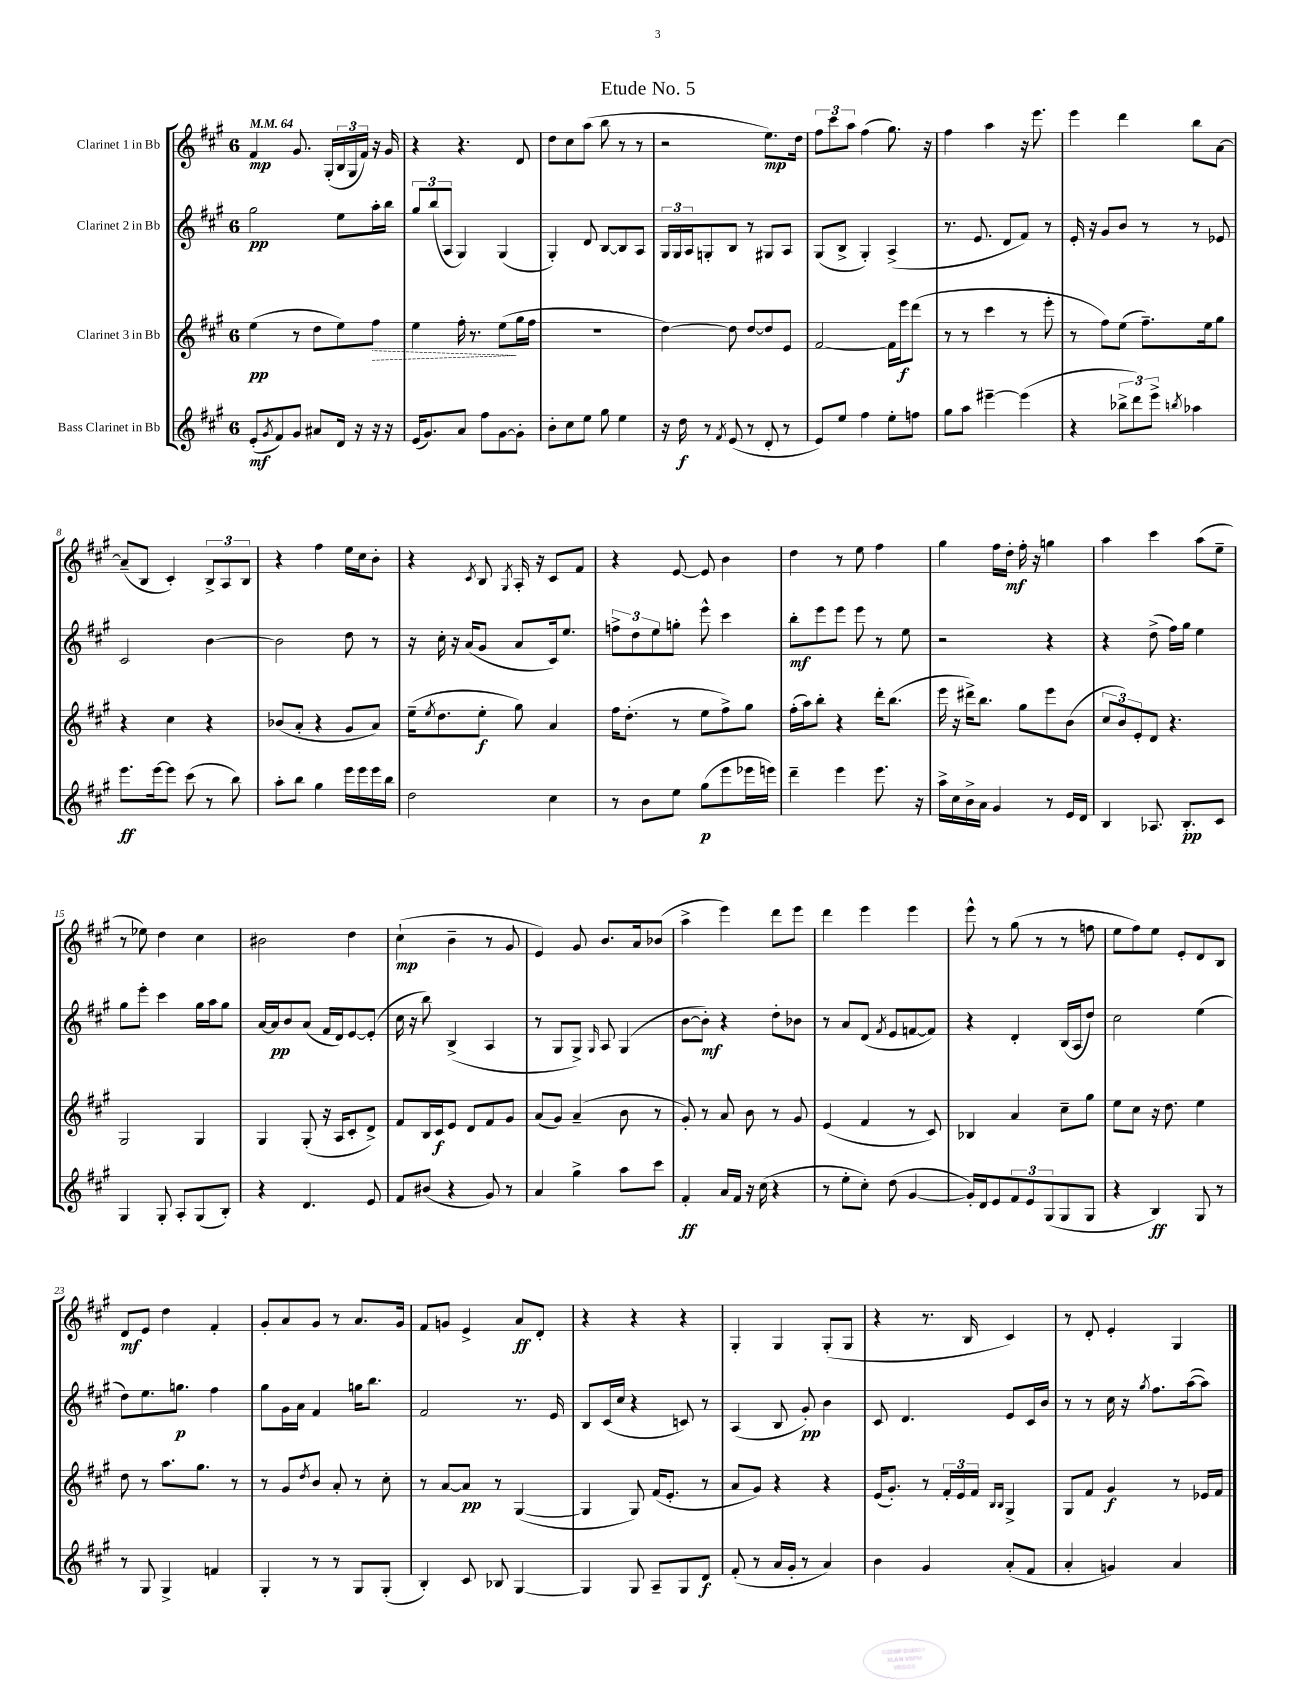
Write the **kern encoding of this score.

**kern	**dynam	**kern	**dynam	**kern	**dynam	**kern	**dynam
*part4	*part4	*part3	*part3	*part2	*part2	*part1	*part1
*staff4	*staff4	*staff3	*staff3	*staff2	*staff2	*staff1	*staff1
*I"Bass Clarinet in Bb	*	*I"Clarinet 3 in Bb	*	*I"Clarinet 2 in Bb	*	*I"Clarinet 1 in Bb	*
*clefG2	*	*clefG2	*	*clefG2	*	*clefG2	*
*k[f#c#g#]	*	*k[f#c#g#]	*	*k[f#c#g#]	*	*k[f#c#g#]	*
*M6/8	*	*M6/8	*	*M6/8	*	*M6/8	*
*MM64	*	*MM64	*	*MM64	*	*MM64	*
=1	=1	=1	=1	=1	=1	=1	=1
(8e'/L	mf	(4ee\	pp	2gg#\	pp	4f#/	mp
8qg#/	.	.	.	.	.	.	.
8f#/)	.	.	.	.	.	.	.
8g#/J	.	8r	.	.	.	8.g#/	.
8a#X/L	.	8dd\L	.	.	.	.	.
.	.	.	.	.	.	(16G#'/LL	.
16d/Jk	.	8ee\)	.	8ee\L	.	24B/	.
.	.	.	.	.	.	24G#/	.
16r	.	.	.	.	.	.	.
.	.	.	.	.	.	24f#/JJ)	.
!	!	!	!LO:HP:b	!	!	!	!
16r	.	8ff#\J	>	16aa'\L	.	16r	.
16r	.	.	.	16bb\JJ	.	16g#/	.
=2	=2	=2	=2	=2	=2	=2	=2
(16e/KL	.	4ee\	.	12gg#/L	.	4r	.
8.g#/)	.	.	.	.	.	.	.
.	.	.	.	(12bb/	.	.	.
.	.	.	.	12A/J	.	.	.
8a/J	.	16ff#'\	.	4G#/)	.	4.r	.
.	.	8.r	.	.	.	.	.
8ff#\L	.	.	.	.	.	.	.
[8g#\	.	(8ee\L	.	(4G#/	.	.	.
8g#'\J]	.	16gg#\L	]	.	.	8d/	.
.	.	16ff#\JJ	.	.	.	.	.
=3	=3	=3	=3	=3	=3	=3	=3
8b'\L	.	2.r	.	4G#'/)	.	8dd\L	.
8cc#\	.	.	.	.	.	8cc#\	.
8ee\J	.	.	.	8d/	.	(8aa\J	.
8gg#\	.	.	.	[8B/L	.	8bb\	.
4ee\	.	.	.	8B/]	.	8r	.
.	.	.	.	8A/J	.	8r	.
=4	=4	=4	=4	=4	=4	=4	=4
16r	.	[4dd\)	.	24G#/LL	.	2r	.
.	.	.	.	24G#/	.	.	.
16dd\	f	.	.	.	.	.	.
.	.	.	.	24A/J	.	.	.
8r	.	.	.	8Gn'/	.	.	.
8qf#/	.	.	.	.	.	.	.
(8e/	.	8dd\]	.	8B/J	.	.	.
8r	.	[8dd/L	.	8r	.	.	.
8d'/	.	8dd/]	.	8G#X/L	.	8.ee\L)	mp
8r	.	8e/J	.	8A/J	.	.	.
.	.	.	.	.	.	16dd\Jk	.
=5	=5	=5	=5	=5	=5	=5	=5
8e/L)	.	[2f#/	.	(8G#/L	.	12ff#\L	.
.	.	.	.	.	.	12ccc#\	.
8ee/J	.	.	.	8B^/J	.	.	.
.	.	.	.	.	.	12aa\J	.
4ff#\	.	.	.	4G#'/)	.	(4ff#\	.
8ee'\L	.	16f#\LL]	.	(4A^/	.	8.gg#\)	.
.	.	16eee\J	f	.	.	.	.
8ffn\J	.	(8ddd\J	.	.	.	.	.
.	.	.	.	.	.	16r	.
=6	=6	=6	=6	=6	=6	=6	=6
8gg#\L	.	8r	.	8.r	.	4ff#\	.
8aa\J	.	8r	.	.	.	.	.
.	.	.	.	8.e/	.	.	.
[4eee#X~\	.	4ccc#\	.	.	.	4aa\	.
.	.	.	.	8d/L	.	.	.
(4eee#\]	.	8r	.	8f#/J)	.	16r	.
.	.	.	.	.	.	8.eee\	.
.	.	8eee'\	.	8r	.	.	.
=7	=7	=7	=7	=7	=7	=7	=7
4r	.	8r	.	16e'/	.	4eee\	.
.	.	.	.	16r	.	.	.
.	.	8ff#\L)	.	8g#/L	.	.	.
12bb-X^\L	.	(8ee\J	.	8b/J	.	4ddd\	.
12ddd\)	.	.	.	.	.	.	.
.	.	8.ff#~\L)	.	8r	.	.	.
12eee^\J	.	.	.	.	.	.	.
8qbbn/	.	.	.	.	.	.	.
4aa-X\	.	.	.	8r	.	8bb\L	.
.	.	16ee\k	.	.	.	.	.
.	.	8gg#\J	.	8e-X/	.	[8a\J	.
!!LO:LB:g=z
=8	=8	=8	=8	=8	=8	=8	=8
8.eee\L	ff	4r	.	2c#/	.	(8a~/L]	.
.	.	.	.	.	.	8B/J	.
[16eee\k	.	.	.	.	.	.	.
8eee\J]	.	4cc#\	.	.	.	4c#'/)	.
(8ccc#\	.	.	.	.	.	.	.
8r	.	4r	.	[4b\	.	12B^/L	.
.	.	.	.	.	.	12A/	.
8bb\)	.	.	.	.	.	.	.
.	.	.	.	.	.	12B/J	.
=9	=9	=9	=9	=9	=9	=9	=9
8aa'\L	.	(8b-X/L	.	2b\]	.	4r	.
8bb\J	.	8a'/J	.	.	.	.	.
4gg#\	.	4r	.	.	.	4ff#\	.
16eee\LL	.	8g#/L	.	8dd\	.	16ee\LL	.
16eee\	.	.	.	.	.	16cc#\J	.
16eee\	.	8a/J)	.	8r	.	8b'\J	.
16bb\JJ	.	.	.	.	.	.	.
=10	=10	=10	=10	=10	=10	=10	=10
2dd\	.	(16ee~\KL	.	16r	.	4r	.
.	.	8qee/	.	.	.	.	.
.	.	8.dd\	.	16cc#'\	.	.	.
.	.	.	.	16r	.	.	.
.	.	.	.	(16a/KL	.	.	.
.	.	.	.	.	.	8qc#/	.
.	.	8ee'\J	f	8g#/J	.	8B/	.
.	.	.	.	.	.	8qG#/	.
.	.	8gg#\)	.	8a/L	.	16A'/	.
.	.	.	.	.	.	16r	.
4cc#\	.	4a/	.	16c#/k)	.	8c#/L	.
.	.	.	.	8.ee/J	.	.	.
.	.	.	.	.	.	8f#/J	.
=11	=11	=11	=11	=11	=11	=11	=11
8r	.	16ff#\KL	.	12ffn^\L	.	4r	.
.	.	(8.dd'\J	.	.	.	.	.
.	.	.	.	12dd\	.	.	.
8b\L	.	.	.	.	.	.	.
.	.	.	.	12ee\	.	.	.
8ee\J	.	8r	.	8ggn'\J	.	[8e/	.
(8gg#\L	p	8ee\L	.	8eee^^\	.	8e/]	.
8eee\	.	8ff#^\)	.	4ccc#\	.	4b\	.
16eee-X\L	.	8gg#\J	.	.	.	.	.
16eeen\JJ)	.	.	.	.	.	.	.
=12	=12	=12	=12	=12	=12	=12	=12
4ddd~\	.	(16ff#'\LL	.	8bb'\L	mf	4dd\	.
.	.	16aa\J)	.	.	.	.	.
.	.	8bb'\J	.	8eee\	.	.	.
4eee\	.	4r	.	8eee\J	.	8r	.
.	.	.	.	8eee\	.	8ee\	.
8.eee\	.	16ddd'\KL	.	8r	.	4ff#\	.
.	.	(8.bb\J	.	.	.	.	.
.	.	.	.	8ee\	.	.	.
16r	.	.	.	.	.	.	.
=13	=13	=13	=13	=13	=13	=13	=13
16aa^\LL	.	16eee\	.	2r	.	4gg#\	.
16cc#\	.	16r	.	.	.	.	.
16b^\	.	16ddd#X^\KL)	.	.	.	.	.
16a\JJ	.	8.bb\J	.	.	.	.	.
4g#/	.	.	.	.	.	16ff#\LL	.
.	.	.	.	.	.	16dd'\JJ	mf
.	.	8gg#\L	.	.	.	16ff#'\	.
.	.	.	.	.	.	16r	.
8r	.	8eee\	.	4r	.	4ggn\	.
16e/LL	.	(8b\J	.	.	.	.	.
16d/JJ	.	.	.	.	.	.	.
=14	=14	=14	=14	=14	=14	=14	=14
4B/	.	12cc#/L	.	4r	.	4aa\	.
.	.	12b/)	.	.	.	.	.
.	.	12e'/	.	.	.	.	.
8.A-X/	.	8d/J	.	(8dd^\	.	4ccc#\	.
.	.	4.r	.	16ff#\LL)	.	.	.
8.B'/L	pp	.	.	16gg#\JJ	.	.	.
.	.	.	.	4ee\	.	(8aa\L	.
8c#/J	.	.	.	.	.	8ee~\J	.
!!LO:LB:g=z
=15	=15	=15	=15	=15	=15	=15	=15
4G#/	.	2G#/	.	8gg#\L	.	8r	.
.	.	.	.	8eee'\J	.	8ee-X\)	.
8G#'/	.	.	.	4ccc#\	.	4dd\	.
8A'/L	.	.	.	.	.	.	.
(8G#/	.	4G#/	.	16gg#\LL	.	4cc#\	.
.	.	.	.	16aa\J	.	.	.
8B'/J)	.	.	.	8gg#\J	.	.	.
=16	=16	=16	=16	=16	=16	=16	=16
4r	.	4G#/	.	[16a/LL	.	2b#X\	.
.	.	.	.	16a/J]	pp	.	.
.	.	.	.	8b/	.	.	.
4.d/	.	(8G#'/	.	(8a/J	.	.	.
.	.	16r	.	16f#/LL	.	.	.
.	.	16A/KL	.	16d/J)	.	.	.
.	.	8c#'/	.	[8e/	.	4dd\	.
8e/	.	8d^/J)	.	(8e'/J]	.	.	.
=17	=17	=17	=17	=17	=17	=17	=17
8f#/L	.	8f#/L	.	16cc#\	.	(4cc#`\	mp
.	.	.	.	16r	.	.	.
(8b#X/J	.	16B/L	.	8bb\)	.	.	.
.	.	16c#/J	f	.	.	.	.
4r	.	8e/J	.	(4B^/	.	4b~\	.
.	.	8d/L	.	.	.	.	.
8g#/)	.	8f#/	.	4A/	.	8r	.
8r	.	8g#/J	.	.	.	8g#/	.
=18	=18	=18	=18	=18	=18	=18	=18
4a/	.	(8a/L	.	8r	.	4e/)	.
.	.	8g#/J)	.	8G#/L	.	.	.
4gg#^\	.	(4a~/	.	8G#^/J)	.	8g#/	.
.	.	.	.	16qqG#/	.	.	.
.	.	.	.	8A/	.	8.b/L	.
8aa\L	.	8b\	.	(4G#/	.	.	.
.	.	.	.	.	.	16a/k	.
8ccc#\J	.	8r	.	.	.	(8b-X/J	.
=19	=19	=19	=19	=19	=19	=19	=19
4f#'/	ff	8g#'/)	.	[8b\L	.	4aa^\	.
.	.	8r	.	8b'\J])	mf	.	.
16a/LL	.	8a/	.	4r	.	4eee\)	.
16f#/JJ	.	.	.	.	.	.	.
16r	.	8b\	.	.	.	.	.
(16cc#\	.	.	.	.	.	.	.
4r	.	8r	.	8dd'\L	.	8ddd\L	.
.	.	8g#/	.	8b-X\J	.	8eee\J	.
=20	=20	=20	=20	=20	=20	=20	=20
8r	.	(4e/	.	8r	.	4ddd\	.
8ee'\L	.	.	.	8a/L	.	.	.
8cc#'\J)	.	4f#/	.	(8d/J	.	4eee\	.
.	.	.	.	8qf#/	.	.	.
(8dd\	.	.	.	8e/L	.	.	.
[4g#/	.	8r	.	[8fn/	.	4eee\	.
.	.	8c#/)	.	8f/J])	.	.	.
=21	=21	=21	=21	=21	=21	=21	=21
16g#'/LL])	.	4B-X/	.	4r	.	8eee^^\	.
16d/J	.	.	.	.	.	.	.
8e/	.	.	.	.	.	8r	.
12f#/	.	4a/	.	4d'/	.	(8gg#\	.
12e/	.	.	.	.	.	.	.
.	.	.	.	.	.	8r	.
(12G#/	.	.	.	.	.	.	.
8G#/	.	8cc#~\L	.	(16B/LL	.	8r	.
.	.	.	.	16A/J	.	.	.
8G#/J	.	8gg#\J	.	8dd/J)	.	8ffn\	.
=22	=22	=22	=22	=22	=22	=22	=22
4r	.	8ee\L	.	2cc#\	.	8ee\L	.
.	.	8cc#\J	.	.	.	8ff#\)	.
4B/)	ff	16r	.	.	.	8ee\J	.
.	.	8.dd\	.	.	.	.	.
.	.	.	.	.	.	8e'/L	.
8G#/	.	4ee\	.	(4ee\	.	8d/	.
8r	.	.	.	.	.	8B/J	.
!!LO:LB:g=z
=23	=23	=23	=23	=23	=23	=23	=23
8r	.	8dd\	.	8dd\L)	.	8d/L	mf
8G#/	.	8r	.	8.ee\	.	8e/J	.
4G#^/	.	8.aa\L	.	.	.	4dd\	.
.	.	.	.	8.ggn\J	p	.	.
.	.	8.gg#\J	.	.	.	.	.
4fn/	.	.	.	4ff#\	.	4f#'/	.
.	.	8r	.	.	.	.	.
=24	=24	=24	=24	=24	=24	=24	=24
4G#'/	.	8r	.	8gg#\L	.	8g#'/L	.
.	.	8g#/L	.	16g#\L	.	8a/	.
.	.	.	.	16a\JJ	.	.	.
.	.	8qdd/	.	.	.	.	.
8r	.	8b/J	.	4f#/	.	8g#/J	.
8r	.	8a'/	.	.	.	8r	.
8G#/L	.	8r	.	16ggn\KL	.	8.a/L	.
.	.	.	.	8.bb\J	.	.	.
(8G#'/J	.	8cc#'\	.	.	.	.	.
.	.	.	.	.	.	16g#/Jk	.
=25	=25	=25	=25	=25	=25	=25	=25
4B'/)	.	8r	.	2f#/	.	8f#/L	.
.	.	[8a/L	.	.	.	8gn/J	.
8c#/	.	8a/J]	pp	.	.	4e^/	.
8B-X/	.	8r	.	.	.	.	.
[4G#/	.	([4G#/	.	8.r	.	8a/L	ff
.	.	.	.	.	.	8d'/J	.
.	.	.	.	16e/	.	.	.
=26	=26	=26	=26	=26	=26	=26	=26
4G#/]	.	4G#/]	.	8B/L	.	4r	.
.	.	.	.	(16c#/L	.	.	.
.	.	.	.	16cc#/JJ	.	.	.
8G#/	.	8G#/)	.	4r	.	4r	.
8A~/L	.	(16f#/KL	.	.	.	.	.
.	.	8.e'/J	.	.	.	.	.
8G#/	.	.	.	8cn/)	.	4r	.
8d/J	f	8r	.	8r	.	.	.
=27	=27	=27	=27	=27	=27	=27	=27
(8f#'/	.	8a/L	.	(4A/	.	4G#'/	.
8r	.	8g#/J)	.	.	.	.	.
16a/LL	.	4r	.	8B/	.	4G#/	.
16g#'/JJ	.	.	.	.	.	.	.
8r	.	.	.	8g#'/)	pp	.	.
4a/)	.	4r	.	4b\	.	(8G#'/L	.
.	.	.	.	.	.	8G#/J	.
=28	=28	=28	=28	=28	=28	=28	=28
4b\	.	(16e/KL	.	8c#/	.	4r	.
.	.	8.g#'/J)	.	.	.	.	.
.	.	.	.	4.d/	.	.	.
4g#/	.	8r	.	.	.	8.r	.
.	.	24f#'/LL	.	.	.	.	.
.	.	24e/	.	.	.	.	.
.	.	.	.	.	.	16B/	.
.	.	24f#/JJ	.	.	.	.	.
.	.	16qqB/LL	.	.	.	.	.
.	.	16qqB/JJ	.	.	.	.	.
(8a'/L	.	4G#^/	.	8e/L	.	4c#/)	.
8f#/J	.	.	.	16c#/L	.	.	.
.	.	.	.	16b/JJ	.	.	.
=29	=29	=29	=29	=29	=29	=29	=29
4a'/	.	8G#/L	.	8r	.	8r	.
.	.	8f#/J	.	8r	.	8d'/	.
4gn/)	.	4g#/	f	16cc#\	.	4e'/	.
.	.	.	.	16r	.	.	.
.	.	.	.	8qgg#/	.	.	.
.	.	.	.	8.ff#\L	.	.	.
4a/	.	8r	.	.	.	4G#/	.
.	.	.	.	([16aa\k	.	.	.
.	.	16e-X/LL	.	8aa\J])	.	.	.
.	.	16f#/JJ	.	.	.	.	.
==	==	==	==	==	==	==	==
*-	*-	*-	*-	*-	*-	*-	*-
